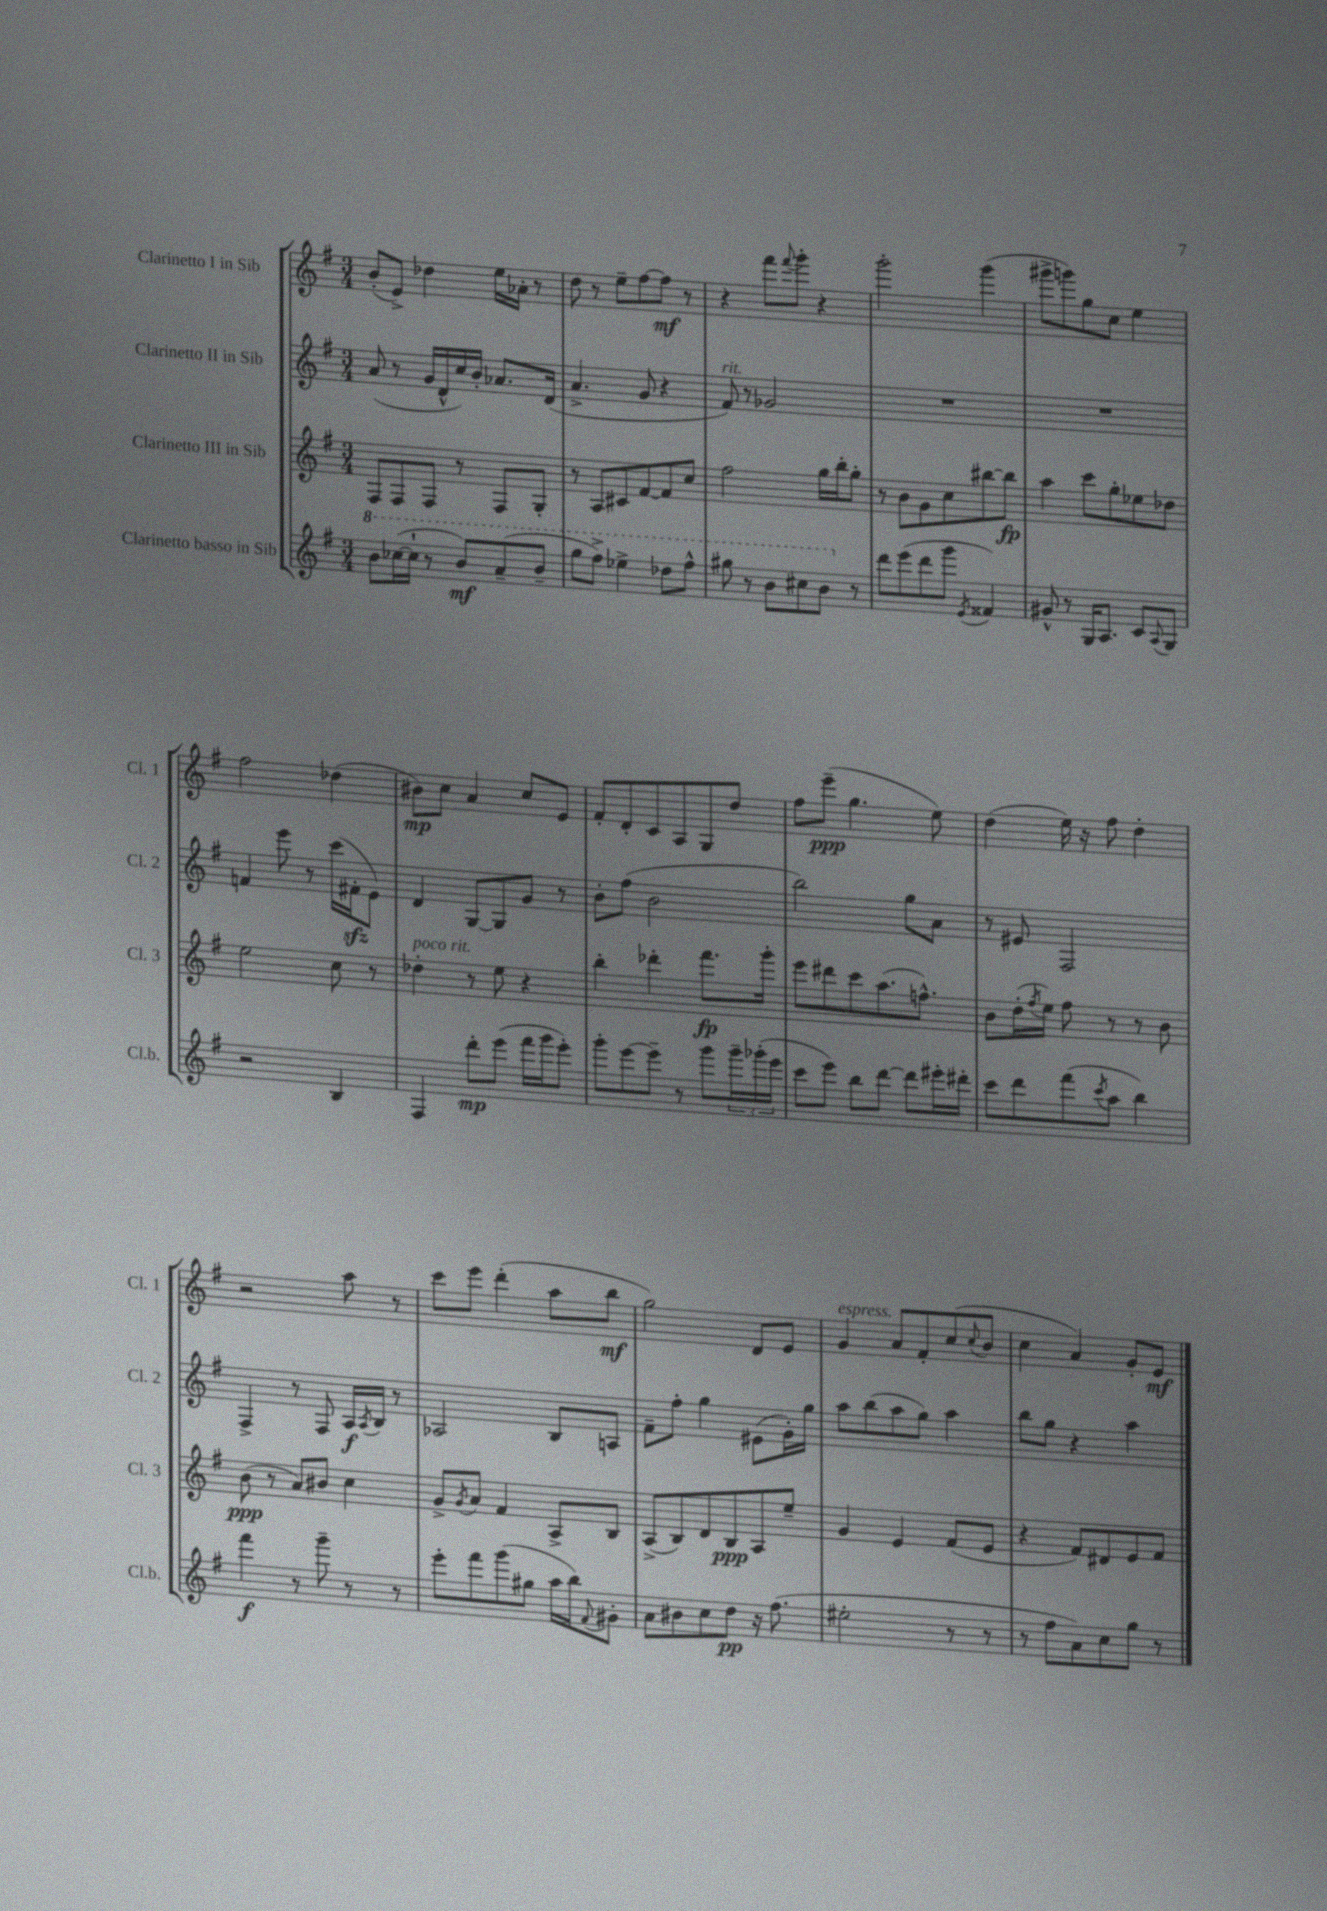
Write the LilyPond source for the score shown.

<<
\new StaffGroup <<
\new Staff = "s0" \with { instrumentName = "Clarinetto I in Sib" shortInstrumentName = "Cl. 1" } {
    \clef treble \key g \major \numericTimeSignature \time 3/4
    b'8-.( e'8->) des''4 e''16 aes'16-. r8 |
    d''8 r8 e''8-- fis''8~ fis''8\mf r8 |
    r4 fis'''8 \appoggiatura { fis'''8 } g'''8-. r4 |
    g'''2-. g'''4( |
    gis'''8-> g'''8) g''8 c''8 e''4 |
    fis''2 des''4( |
    bis'8\mp) c''8 a'4 c''8 e'8 |
    fis'8-. d'8-. c'8 a8 g8 d''8 |
    fis''8 e'''8--\ppp( g''4. e''8) |
    d''4( e''16) r16 fis''8 d''4-. |
    r2 a''8 r8 |
    c'''8 e'''8 d'''4-.( a''8 b''8\mf |
    g''2) d'8 e'8 |
    g'4^\markup { \italic "espress." } a'8 fis'8-. c''8( \appoggiatura { c''8 } b'8 |
    c''4 a'4) g'8-. e'8\mf \bar "|." |
}
\new Staff = "s1" \with { instrumentName = "Clarinetto II in Sib" shortInstrumentName = "Cl. 2" } {
    \clef treble \key g \major \numericTimeSignature \time 3/4
    a'8( r8 g'16 d'16-^ c''16) b'16-. aes'8. d'16( |
    a'4.-> g'8 r4 |
    fis'8^\markup { \italic "rit." }) r8 ges'2 |
    R2. |
    R2. |
    f'4 e'''8 r8 c'''16( fis'16-.\sfz e'8) |
    d'4 g8~ g8 g'8 r8 |
    b'8-. fis''8( b'2 |
    b''2) g''8 a'8 |
    r8 eis'8 fis2 |
    fis4-> r8 fis8 a16\f \acciaccatura { a8 } b16 r8 |
    aes2 b8 a8 |
    fis'8-- fis''8-. g''4 eis'8( g'16-.) g''16 |
    a''8 b''8( a''8 g''8) a''4 |
    b''8 g''8 r4 a''4 \bar "|." |
}
\new Staff = "s2" \with { instrumentName = "Clarinetto III in Sib" shortInstrumentName = "Cl. 3" } {
    \clef treble \key g \major \numericTimeSignature \time 3/4
    fis8 fis8 fis8 r8 fis8 g8-. |
    r8 a8 cis'8 fis'8~ fis'8 c''8 |
    fis''2 g''16 b''16-. g''8-. |
    r8 b'8 g'8 c''8 bis''8~ bis''8\fp |
    a''4 c'''8 g''8-. ees''8 des''8 |
    e''2 c''8 r8 |
    des''4-.^\markup { \italic "poco rit." } r8 e''8 r4 |
    b''4-. des'''4-. fis'''8.\fp g'''16-. |
    e'''8 dis'''8 c'''8 a''8.( f''8.-^) |
    b'8 d''16-.( \acciaccatura { fis''8 } e''16) fis''8 r8 r8 b'8 |
    b'8\ppp( r8 a'8) bis'8 c''4 |
    g'8-> \acciaccatura { g'8 } a'8 fis'4 a8-> b8 |
    a8->( b8) d'8 b8\ppp a8 e''8-- |
    g'4 e'4 fis'8( e'8 |
    r4 fis'8) dis'8 e'8 fis'8 \bar "|." |
}
\new Staff = "s3" \with { instrumentName = "Clarinetto basso in Sib" shortInstrumentName = "Cl.b." } {
    \clef treble \key g \major \numericTimeSignature \time 3/4
    \ottava #1 b''8 ces'''16~( ces'''16-! r8 b''8\mf) a''8--( b''8-- |
    g'''8 fis'''8->) ees'''4-> des'''8 fis'''8-^ |
    gis'''8 r8 b''8 cis'''8 b''8 \ottava #0 r8 |
    d'''8 e'''8( d'''8 g'''8 \acciaccatura { e'8 } fisis'4) |
    gis'8-^ r8 g16 a8. c'8 \appoggiatura { a8 } g8 |
    r2 b4 |
    fis4 d'''8-.\mp e'''8( fis'''16 g'''16 e'''8-.) |
    g'''8-. e'''8~ e'''8-- r8 g'''8 \tuplet 3/2 { g'''16-- ges'''16-.( e'''16 } |
    c'''8 e'''8) b''8 d'''8~ d'''8 eis'''16-. dis'''16-. |
    c'''8 d'''8 fis'''8( \acciaccatura { c'''8 } a''8 b''4) |
    fis'''4\f r8 g'''8-- r8 r8 |
    e'''8-. fis'''8 g'''8( gis''8 a''16 b''16) \appoggiatura { fis'8 } gis'8-. |
    a'8 bis'8 c''8 d''8\pp r16 fis''8.( |
    eis''2-. r8 r8 |
    r8 fis''8 a'8) c''8 g''8 r8 \bar "|." |
}
>>
>>
\layout { \context { \Score \remove "Bar_number_engraver" } }
